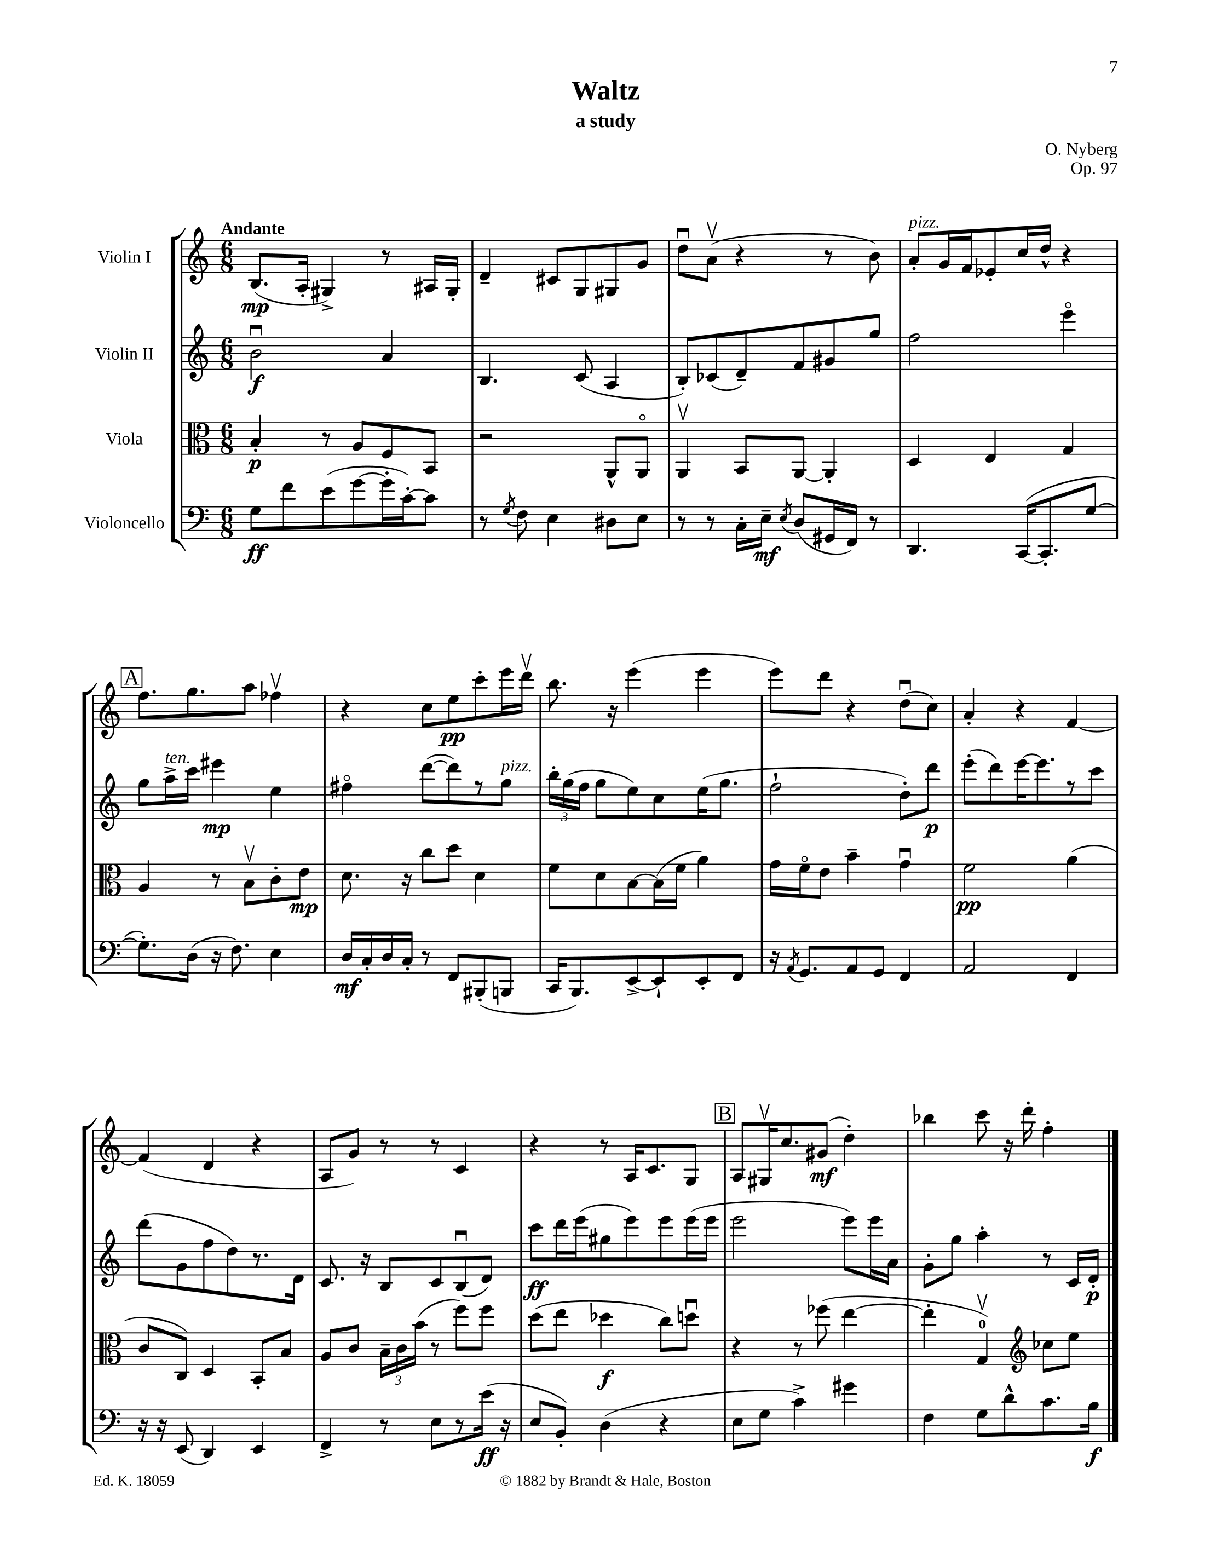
\header { title = "Waltz" composer = "O. Nyberg" subtitle = "a study" opus = "Op. 97" }
<<
\new StaffGroup <<
\new Staff = "s0" \with { instrumentName = "Violin I" } {
    \clef treble \key c \major \numericTimeSignature \time 6/8 \tempo "Andante"
    \autoBeamOff b8.[\mp( a16]-. gis4->) r8 ais16[ gis16]-. |
    d'4-- cis'8[ g8 gis8 g'8] |
    d''8[\downbow a'8]\upbow( r4 r8 b'8) |
    a'8[-.^\markup { \italic "pizz." } g'16 f'16 ees'8-. c''16 d''16]-^ r4 |
    \mark \markup { \box "A" } f''8.[ g''8. a''8] fes''4\upbow |
    r4 c''8[ e''8\pp c'''8-. e'''16 d'''16]\upbow |
    b''8. r16 e'''4( e'''4 |
    e'''8[) d'''8] r4 d''8[\downbow( c''8]) |
    a'4-. r4 f'4~ |
    f'4( d'4 r4 |
    a8[ g'8]) r8 r8 c'4 |
    r4 r8 a16[ c'8. g8] |
    \mark \markup { \box "B" } a8[ gis16\upbow c''8. gis'8]\mf( d''4-.) |
    bes''4 c'''8 r16 d'''16-. f''4-. \bar "|." |
}
\new Staff = "s1" \with { instrumentName = "Violin II" } {
    \clef treble \key c \major \numericTimeSignature \time 6/8
    \autoBeamOff b'2\downbow\f a'4 |
    b4. c'8( a4 |
    b8[-.) ces'8( d'8--) f'8 gis'8 g''8] |
    f''2 e'''4\flageolet |
    \mark \markup { \box "A" } g''8[ a''16->^\markup { \italic "ten." } c'''16] eis'''4\mp e''4 |
    fis''4\flageolet d'''8[~( d'''8) r8 g''8]^\markup { \italic "pizz." } |
    \tuplet 3/2 { b''16[-. g''16( f''16] } g''8[ e''8) c''8 e''16( g''8.] |
    f''2-! d''8[-.) d'''8]\p |
    e'''8[-.( d'''8) e'''16~ e'''8. r8 c'''8] |
    d'''8[( g'8 f''8 d''8) r8. d'16] |
    c'8. r16 b8[ c'8 b8\downbow( d'8]) |
    c'''8[\ff d'''16 e'''16( gis''8 e'''8) e'''8 e'''16( e'''16] |
    \mark \markup { \box "B" } e'''2 e'''8[) e'''16 a'16] |
    g'8[-. g''8] a''4-. r8 c'16[ d'16]-.\p \bar "|." |
}
\new Staff = "s2" \with { instrumentName = "Viola" } {
    \clef alto \key c \major \numericTimeSignature \time 6/8
    \autoBeamOff b4-.\p r8 a8[ f8 b,8] |
    r2 a,8[-^ a,8]\flageolet |
    a,4\upbow b,8[ a,8]~ a,4-. |
    d4 e4 g4 |
    \mark \markup { \box "A" } a4 r8 b8[\upbow c'8-. e'8]\mp |
    d'8. r16 c''8[ d''8] d'4 |
    f'8[ d'8 b8~ b16( f'16] a'4) |
    g'16[ f'16\flageolet e'8] b'4-- g'4\downbow |
    f'2\pp a'4( |
    c'8[ c8]) d4 b,8[-. b8] |
    a8[ c'8] \tuplet 3/2 { b16[-- c'16 b'16]( } r8 f''8[) f''8] |
    d''8[( e''8] des''4\f c''8[) d''8]\downbow |
    \mark \markup { \box "B" } r4 r8 fes''8( e''4~ |
    e''4-. g4-0\upbow) \clef treble ces''8[ e''8] \bar "|." |
}
\new Staff = "s3" \with { instrumentName = "Violoncello" } {
    \clef bass \key c \major \numericTimeSignature \time 6/8
    \autoBeamOff g8[\ff f'8 e'8( g'8~ g'16-. c'16~-.) c'8] |
    r8 \acciaccatura { g8 } f8 e4 dis8[ e8] |
    r8 r8 c16[-. e16]--\mf \acciaccatura { e8 } d8[( gis,16 f,16]) r8 |
    d,4. c,16[~( c,8.-. g8]~ |
    \mark \markup { \box "A" } g8.[-.) d16]( r16 f8.) e4 |
    d16[\mf c16-. d16 c16]-. r8 f,8[ bis,,8-.( b,,8] |
    c,16[ b,,8.) e,8~-> e,8-! e,8-. f,8] |
    r16 \acciaccatura { a,8 } g,8.[ a,8 g,8] f,4 |
    a,2 f,4 |
    r16 r16 e,8( d,4) e,4 |
    f,4-> r8 e8[ r8 e'16]\ff( r16 |
    e8[ b,8]-.) d4( r4 |
    \mark \markup { \box "B" } e8[ g8] c'4->) gis'4 |
    f4 g8[ d'8-^ c'8. b16]\f \bar "|." |
}
>>
>>
\layout { \context { \Score \remove "Bar_number_engraver" } }
